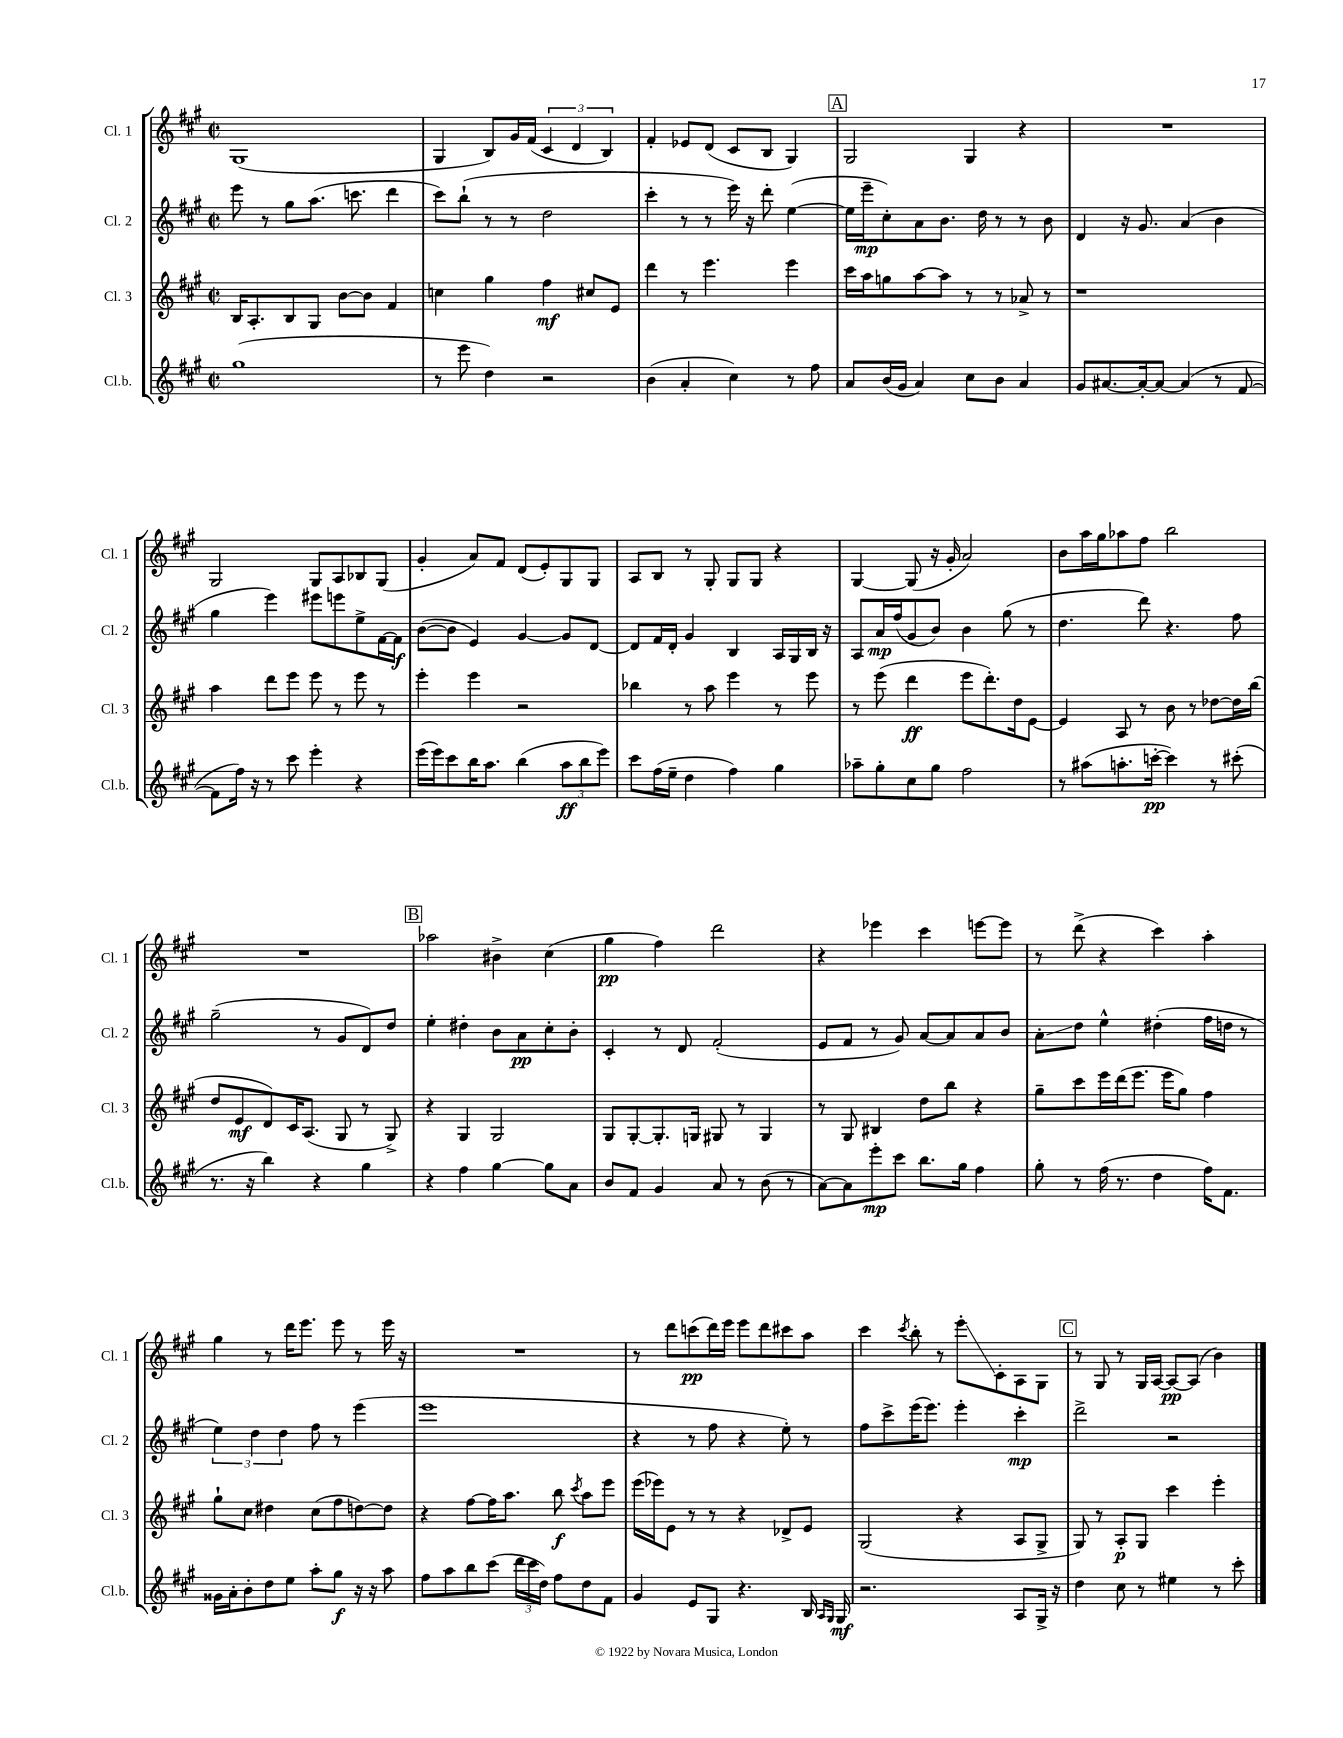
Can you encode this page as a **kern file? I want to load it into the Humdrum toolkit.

**kern	**kern	**kern	**kern
*staff4	*staff3	*staff2	*staff1
*clefG2	*clefG2	*clefG2	*clefG2
*k[f#c#g#]	*k[f#c#g#]	*k[f#c#g#]	*k[f#c#g#]
*M2/2	*M2/2	*M2/2	*M2/2
*met(c|)	*met(c|)	*met(c|)	*met(c|)
(1gg#	16B	8eee	(1G#
.	8.A'	.	.
.	.	8r	.
.	8B	8gg#	.
.	8G#	(8.aa	.
.	[8b	.	.
.	.	8.ccc	.
.	8b]	.	.
.	4f#	4ddd	.
=	=	=	=
8r	4cc	8ccc#)	4G#
8eee	.	(8bb`	.
4dd)	4gg#	8r	8B)
.	.	8r	16g#
.	.	.	(16f#
2r	4ff#	2dd	6c#
.	.	.	6d
.	8cc#	.	.
.	.	.	6B)
.	8e	.	.
=	=	=	=
(4b	4ddd	4ccc#'	4f#'
4a'	8r	8r	8e-
.	4.eee	8r	(8d
4cc#)	.	16eee)	8c#
.	.	16r	.
.	.	8ddd'	8B
8r	4eee	([4ee	4G#)
8ff#	.	.	.
=	=	=	=
8a	16ccc#	16ee]	2G#
.	16aa	16eee~	.
(16b	8gg	8cc#')	.
16g#	.	.	.
4a)	[8aa	8a	.
.	8aa]	8.b	.
8cc#	8r	.	4G#
.	.	16dd	.
8b	8r	8r	.
4a	8a-^	8r	4r
.	8r	8b	.
=	=	=	=
8g#	1r	4d	1r
[8.a#	.	.	.
.	.	16r	.
16a#'_	.	8.g#	.
8a#_	.	.	.
(4a#]	.	(4a	.
8r	.	4b	.
[8f#	.	.	.
=	=	=	=
8f#]	4aa	4gg#	2G#
16ff#)	.	.	.
16r	.	.	.
8r	8ddd	4eee)	.
8ccc#	8eee	.	.
4eee'	8eee	8eee#	8G#
.	8r	8eee	8A
4r	8eee	8ee^	8B-
.	8r	[16f#	(8G#
.	.	16f#]	.
=	=	=	=
(16eee	4eee'	([8b	4g#'
16eee)	.	.	.
8ccc#	.	8b]	.
16bb	4eee	4e)	8a)
8.aa	.	.	.
.	.	.	8f#
(4bb	2r	[4g#	(8d
.	.	.	8e')
12aa	.	8g#]	8G#
12bb	.	.	.
.	.	[8d	8G#
12eee)	.	.	.
=	=	=	=
8ccc#	4bb-	8d]	8A
(16ff#	.	16f#	8B
16ee~	.	16d'	.
4dd	8r	4g#	8r
.	8aa	.	8G#'
4ff#)	4eee	4B	8G#
.	.	.	8G#
4gg#	8r	16A	4r
.	.	16G#	.
.	8eee	16B	.
.	.	16r	.
=	=	=	=
8aa-~	8r	8A	[4G#
8gg#'	(8eee	16a	.
.	.	(16ff#	.
8cc#	4ddd	8g#	(8G#]
8gg#	.	8b)	16r
.	.	.	16g#'
2ff#	8eee	4b	2a)
.	8.ddd')	.	.
.	.	(8gg#	.
.	16dd	.	.
.	[8e	8r	.
=	=	=	=
8r	4e]	4.dd	8b
(8aa#	.	.	16aa
.	.	.	16gg#
8.aa'	8A	.	8aa-
.	8r	8ddd)	8ff#
[16ccc'	.	.	.
4ccc])	8b	4.r	2bb
.	8r	.	.
8r	[8dd-	.	.
(8ccc#'	16dd-]	8ff#	.
.	(16bb	.	.
=	=	=	=
8.r	8dd	(2gg#~	1r
.	8e	.	.
16r	.	.	.
4bb)	8d)	.	.
.	16c#	.	.
.	(8.A	.	.
4r	.	8r	.
.	8G#	8g#	.
4gg#	8r	8d)	.
.	8G#^)	8dd	.
=	=	=	=
4r	4r	4ee'	2aa-
4ff#	4G#	4dd#'	.
[4gg#	2G#	8b	4b#^
.	.	8a	.
8gg#]	.	8cc#'	(4cc#
8a	.	8b'	.
=	=	=	=
8b	8G#	4c#'	4gg#
8f#	[8G#'	.	.
4g#	8.G#']	8r	4ff#)
.	.	8d	.
.	16G	.	.
8a	8G#	(2f#'	2ddd
8r	8r	.	.
(8b	4G#	.	.
8r	.	.	.
=	=	=	=
[8a)	8r	8e	4r
8a]	8G#	8f#	.
8eee'	4B#	8r	4eee-
8ccc#	.	8g#)	.
8.bb	8dd	[8a	4ccc#
.	8bb	8a]	.
16gg#	.	.	.
4ff#	4r	8a	[8eee
.	.	8b	8eee]
=	=	=	=
8gg#'	8gg#~	8a'	8r
8r	8ccc#	8dd	(8ddd^
(16ff#	16eee	4ee^^	4r
8.r	(16ddd	.	.
.	8.eee	.	.
4dd	.	(4dd#'	4ccc#)
.	16eee	.	.
.	8gg#)	.	.
16ff#)	4ff#	16ff#	4aa'
8.f#	.	16dd	.
.	.	8r	.
=	=	=	=
16g##	8gg#`	6ee)	4gg#
16a'	.	.	.
8b'	8cc#	.	.
.	.	6dd	.
8dd	4dd#	.	8r
.	.	6dd	.
8ee	.	.	16ddd
.	.	.	8.eee
8aa'	(8cc#	8ff#	.
8gg#	8ff#	8r	8eee
16r	[8dd)	(4eee	8r
16r	.	.	.
8aa	8dd]	.	16eee
.	.	.	16r
=	=	=	=
8ff#	4r	1eee	1r
8aa	.	.	.
8bb	[8ff#	.	.
(8ccc#	16ff#]	.	.
.	8.aa	.	.
24ddd	.	.	.
24ccc#	.	.	.
24dd)	.	.	.
8ff#	8bb	.	.
.	8qccc#	.	.
8dd	8aa	.	.
8f#	8eee	.	.
=	=	=	=
4g#	(16eee	4r	8r
.	16eee-)	.	.
.	8e	.	8ddd
8e	8r	8r	(8ccc
8G#	8r	8ff#	16ddd)
.	.	.	16eee
4.r	4r	4r	8eee
.	.	.	8ddd
.	8d-^	8ee')	8ccc#
16B	8e	8r	8aa
16qqA	.	.	.
16qqG#	.	.	.
16G#	.	.	.
=	=	=	=
2.r	(2G#	8ff#	4ccc#
.	.	8ccc#^	.
.	.	.	8qccc#
.	.	(16eee	8bb'
.	.	8.eee)	.
.	.	.	8r
.	4r	4eee'	8eee'
.	.	.	8c#'
8A	8A	4ccc#'	8A
16G#^	8G#^	.	8G#
16r	.	.	.
=	=	=	=
4dd	8G#)	2ddd^	8r
.	8r	.	8G#
8cc#	8A'	.	8r
8r	8G#	.	16G#
.	.	.	[16A
4ee#	4ccc#	2r	8A_
.	.	.	(8A]
8r	4eee'	.	4b)
8ccc#'	.	.	.
==	==	==	==
*-	*-	*-	*-
